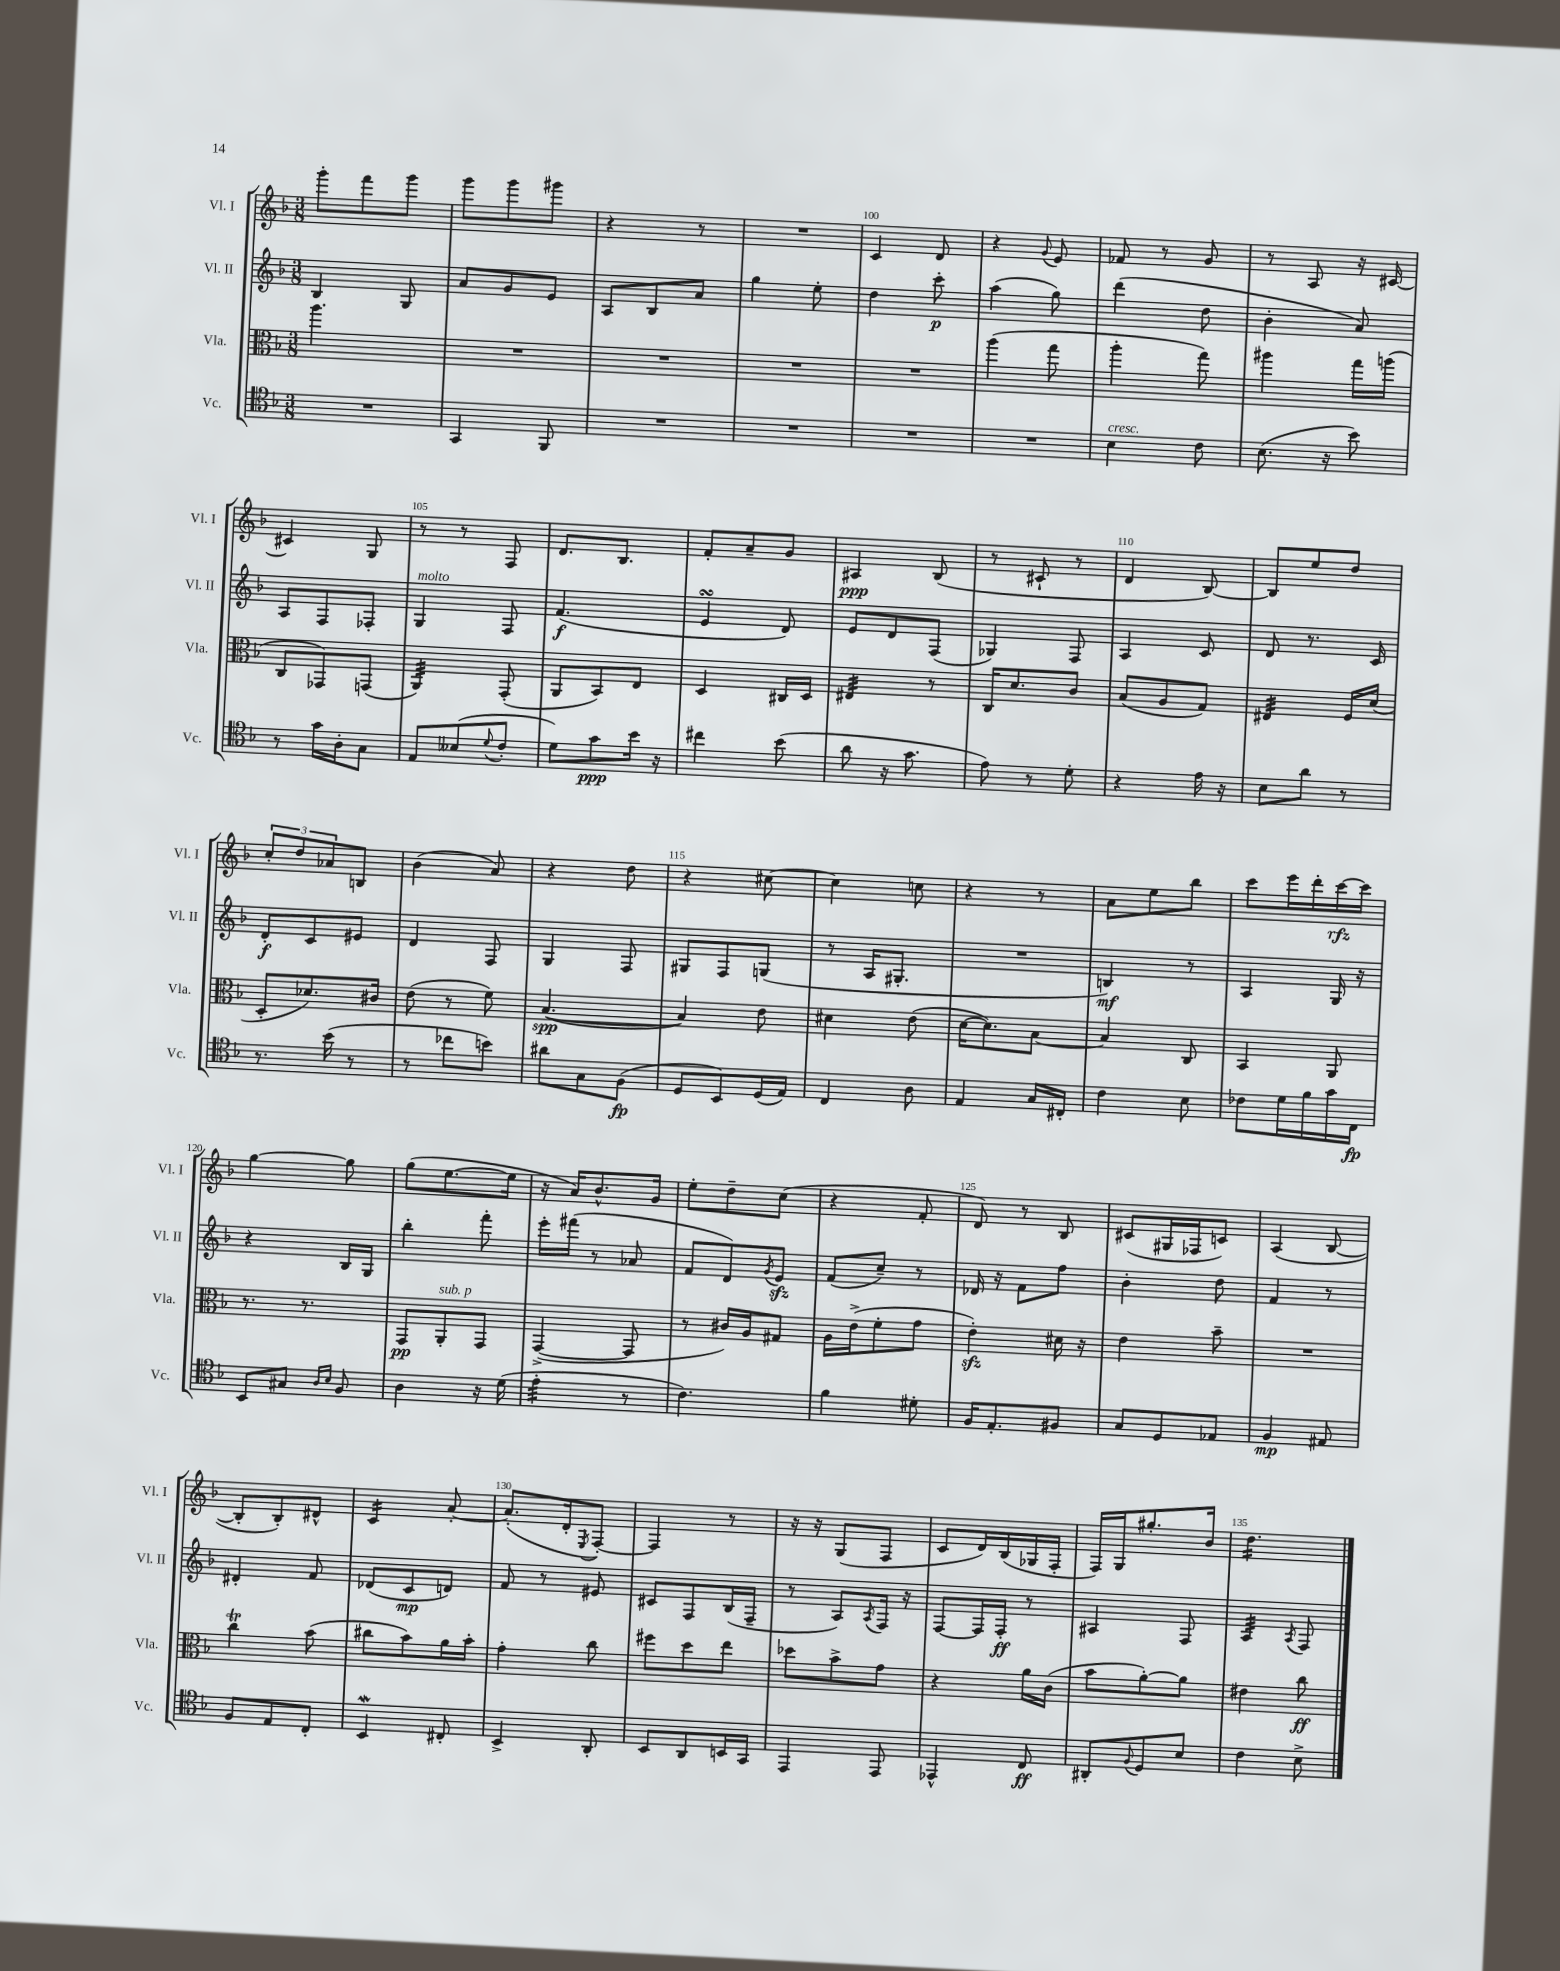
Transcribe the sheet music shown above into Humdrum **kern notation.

**kern	**kern	**kern	**kern
*staff4	*staff3	*staff2	*staff1
*clefC4	*clefC3	*clefG2	*clefG2
*k[b-]	*k[b-]	*k[b-]	*k[b-]
*M3/8	*M3/8	*M3/8	*M3/8
4.r	4.aa	4B-	8ggg'
.	.	.	8fff
.	.	8G	8ggg
=	=	=	=
4GG	4.r	8a	8ggg
.	.	8g	8ggg
8FF	.	8e	8ggg#
=	=	=	=
4.r	4.r	8A	4r
.	.	8B-	.
.	.	8a	8r
=	=	=	=
4.r	4.r	4gg	4.r
.	.	8ee'	.
=	=	=	=
4.r	4.r	4dd	4c
.	.	8ccc'	8d
=	=	=	=
4.r	(4aa	(4aa	4r
.	.	.	8qqg
.	8gg	8gg)	8e
=	=	=	=
4B-	4aa'	(4ddd	8f-
.	.	.	8r
8c	8gg)	8dd	8g
=	=	=	=
(8.B-	4aa#	4b-'	8r
.	.	.	8A
16r	.	.	.
8b-)	16gg	8a)	16r
.	(16aa	.	[16c#
=	=	=	=
8r	8C	8A	4c#]
16g	8GG-)	8F	.
16A'	.	.	.
8G	(8GG	8F-'	8G
=	=	=	=
8E	4AA)	4G	8r
(8B--	.	.	8r
8qqd	.	.	.
8c'	(8GG'	8F	8F
=	=	=	=
8d)	8AA	(4.f	8.d
8g	8BB-)	.	.
.	.	.	8.B-
16b-	8E	.	.
16r	.	.	.
=	=	=	=
4cc#	4D	4e	8f'
.	.	.	8a~
(8b-	16C#	8d)	8g
.	16D	.	.
=	=	=	=
8a	4E#	8e	4A#
16r	.	8d	.
8.g	.	.	.
.	8r	(8F	(8B-
=	=	=	=
8e)	16C	4G-)	8r
.	8.d	.	.
8r	.	.	8c#`
8d'	8c	8F	8r
=	=	=	=
4r	(8B-	4A	4d
.	8A	.	.
16e	8G)	8c	[8B-)
16r	.	.	.
=	=	=	=
8B-	4E#	8d	8B-]
8a	.	8.r	8ee
8r	16F	.	8dd
.	(16d	16c	.
=	=	=	=
8.r	8D'	8d'	12cc'
.	.	.	12dd
.	8.d-)	8c	.
.	.	.	12a-
(16b-	.	.	.
8r	.	8e#	8B
.	16c#	.	.
=	=	=	=
8r	(8e	4d	(4b-
8cc-	8r	.	.
8b)	8f)	8F	8a)
=	=	=	=
8a#	([4.B-	4G	4r
8G	.	.	.
(8F	.	8F	8dd
=	=	=	=
8D	4B-])	8G#	4r
8BB-)	.	8F	.
(16D	8e	(8G	[8cc#
16E)	.	.	.
=	=	=	=
4C	4d#	8r	4cc#]
.	.	16A	.
.	.	8.G#'	.
8A	(8e	.	8cc
=	=	=	=
4E	[16d	4.r	4r
.	8.d])	.	.
16G	[8B-	.	8r
16C#'	.	.	.
=	=	=	=
4c	4B-]	4B)	8a
.	.	.	8ee
8B-	8C	8r	8bb-
=	=	=	=
8c-	4BB-	4A	8ccc
16d	.	.	16eee
16f	.	.	16ddd'
16g	8AA	16G	[16ccc
16C	.	16r	16ccc]
=	=	=	=
8BB-	8.r	4r	[4gg
8G#	.	.	.
.	8.r	.	.
16qqA	.	.	.
16qqB-	.	.	.
8F	.	16B-	8gg]
.	.	16G	.
=	=	=	=
4A	8GG	4bb-'	(8gg
.	8AA'	.	[8.ee
16r	8GG	8fff'	.
(16d	.	.	16ee]
=	=	=	=
4e'	([4GG^	16eee'	16r
.	.	(16fff#	16a)
.	.	8r	8.b-^^
8r	8GG]	8a-	.
.	.	.	16g
=	=	=	=
4.c)	8r	8f	8ee'
.	16c#)	8d)	8dd~
.	16A	.	.
.	.	8qg	.
.	8G#	8e	(8cc
=	=	=	=
4f	16A	(8f	4r
.	(16e^	.	.
.	8f'	8cc~)	.
8d#'	8g	8r	8f'
=	=	=	=
16F	4e')	16d-	8d)
8.E'	.	16r	.
.	.	8f	8r
8F#	16d#	8ff	8B-
.	16r	.	.
=	=	=	=
8G	4e	4b-'	(8c#
8D	.	.	16G#
.	.	.	16F-
8E-	8b-~	8dd	8c)
=	=	=	=
4F	4.r	4f	(4A
8E#	.	8r	[8B-
=	=	=	=
8F	4cc	4d#'	8B-']
8E	.	.	8B-')
8C'	(8b-	8f	8d#^^
=	=	=	=
4BB-	8cc#	(8d-	4c
.	8b-)	8c	.
8C#'	16a	8d)	[8a'
.	16b-'	.	.
=	=	=	=
4BB-^	4g'	8f	(8.a']
.	.	8r	.
.	.	.	16d'
.	.	.	8qE
8AA'	8cc	8e#	[8F')
=	=	=	=
8BB-	8ff#	8c#	4F]
8AA	8dd	8F	.
16BB	8ee	(16B-	8r
16GG	.	16F~	.
=	=	=	=
4EE	8dd-	8r	16r
.	.	.	16r
.	8b-^	8A)	(8G
.	.	8qA	.
8EE	8g	16F	8F
.	.	16r	.
=	=	=	=
4EE-^^	4r	[8F	8c
.	.	16F]	16d)
.	.	16F'	(16B-
8C	16a	8r	16G-
.	(16c	.	16F'
=	=	=	=
8AA#'	8b-	4A#	16F)
.	.	.	16G
8qqF	.	.	.
8D	[8a')	.	8.gg#'
8B-	8a]	8F	.
.	.	.	16b-
=	=	=	=
4c	4e#	4A	4.dd
.	.	8qA	.
8B-^	8cc	8F	.
==	==	==	==
*-	*-	*-	*-
